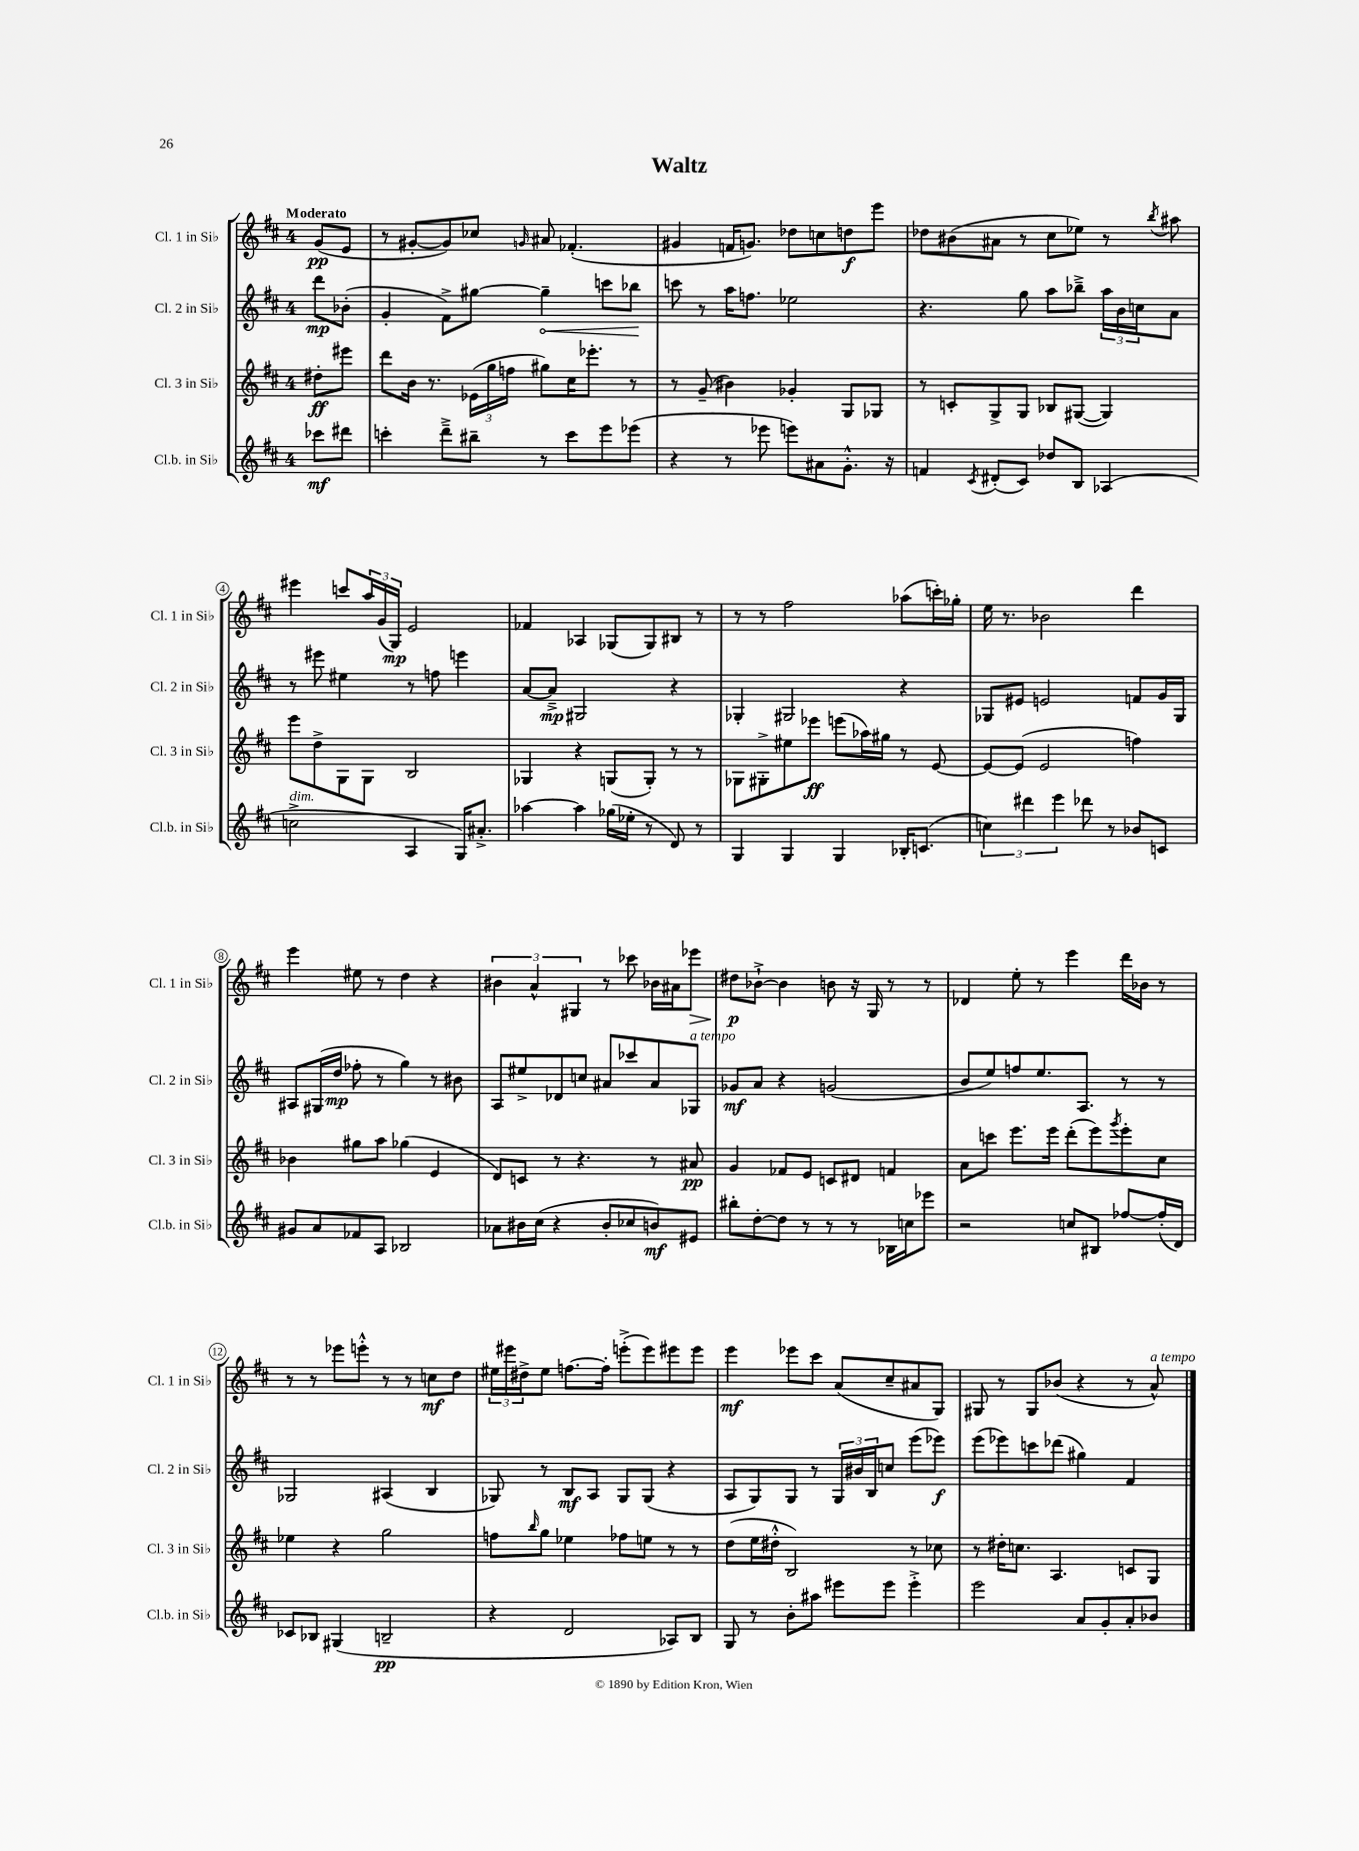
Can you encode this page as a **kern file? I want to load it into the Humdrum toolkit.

**kern	**kern	**kern	**kern
*staff4	*staff3	*staff2	*staff1
*clefG2	*clefG2	*clefG2	*clefG2
*k[f#c#]	*k[f#c#]	*k[f#c#]	*k[f#c#]
*M4/4	*M4/4	*M4/4	*M4/4
8ccc-	8dd#'	8ddd	(8g
8ddd#	8eee#	(8b-'	8e
=	=	=	=
4ccc'	8ddd	4g'	8r
.	16b	.	[8g#'
.	8.r	.	.
8ddd~^	.	8f#^)	8g#])
8bb#~	(24e-	[8gg#	8cc-
.	24gg	.	.
.	24ff	.	.
.	.	.	16qqg
8r	8gg#)	4gg#~]	8a#
8ccc	16cc#	.	(4.f-'
.	8.eee-'	.	.
8eee	.	8ccc	.
(8eee-	8r	8bb-	.
=	=	=	=
4r	8r	8ccc	4g#
.	(8g~	8r	.
8r	4b#)	16aa	16f
.	.	8.ff	8.g)
8eee-	.	.	.
8eee)	4g-'	2ee-	8dd-
8a#	.	.	8cc
8.g'^^	8G	.	8dd
.	8G-	.	8eee
16r	.	.	.
=	=	=	=
4f	8r	4.r	8dd-
.	8c'	.	(8b#
8qc#	.	.	.
(8d#'	8G^	.	8a#
8c#)	8G	8gg	8r
8dd-	8B-	8aa	8cc#
8B	([8G#	8bb-~^	8ee-)
(4A-	4G#])	24aa	8r
.	.	24b	.
.	.	24cc	.
.	.	.	8qbb
.	.	8a	8aa#
=	=	=	=
2cc^	8eee	8r	4eee#
.	8dd^	8eee#	.
.	8G	4ee#	8ccc
.	8G	.	24aa
.	.	.	(24g
.	.	.	24G)
4A	2B	8r	2e
.	.	8ff	.
16G)	.	4eee	.
8.a#'^	.	.	.
=	=	=	=
[4aa-	4G-	[8a	4f-
.	.	8a~^]	.
4aa-]	4r	2G#	4A-
(16gg-	(8G	.	(8G-
16ee-'	.	.	.
8r	8G')	.	8G-)
8d)	8r	4r	8B#
8r	8r	.	8r
=	=	=	=
4G	8G-	4G-'	8r
.	8G#'^	.	8r
4G	8ee#	2G#	2ff#
.	8eee-	.	.
4G	(8eee	.	.
.	16aa-)	.	.
.	16gg#	.	.
16B-'	8r	4r	(8aa-
(8.c	.	.	.
.	[8e	.	16ccc')
.	.	.	16gg-'
=	=	=	=
6cc)	8e_	8G-	16ee
.	.	.	8.r
.	(8e]	8e#	.
6ddd#	.	.	.
.	2e	2e	2b-
6eee	.	.	.
8ddd-	.	.	.
8r	.	.	.
8b-	4ff)	8f	4ddd
8c	.	16g	.
.	.	16G-	.
=	=	=	=
8g#	4b-	8A#	4eee
8a	.	(16G#	.
.	.	16dd	.
8f-	8gg#	8ff-'	8ee#
8A	8aa	8r	8r
2B-	(4gg-	4gg)	4dd
.	4e	8r	4r
.	.	8b#	.
=	=	=	=
8a-	8d)	8A	6b#
16b#	8c	8ee#^	.
.	.	.	6a^^
(16cc#	.	.	.
4r	8r	8d-	.
.	.	.	6G#
.	4.r	8cc	.
8b#'	.	8a#	8r
8cc-	.	8ccc-	8ccc-
8b)	8r	8a#	16b-
.	.	.	16a#
8e#	8a#	8G-	8eee-
=	=	=	=
8bb#'	4g	8g-	8dd#
[8dd'	.	8a	[8b-`^
8dd]	8f-	4r	4b-]
8r	8e	.	.
8r	8c	(2g	8b
8r	8d#	.	16r
.	.	.	16G
16B-	4f	.	8r
16cc	.	.	.
8eee-	.	.	8r
=	=	=	=
2r	8a	8b	4d-
.	8ccc	8ee)	.
.	8.eee	8ff	8ee'
.	.	8.ee	8r
.	16eee	.	.
8cc	(8ddd'	.	4eee
.	.	8.A	.
8B#	8eee)	.	.
.	8qggg	.	.
[8ff-	8eee'	8r	16ddd
.	.	.	16b-
(16ff-']	8cc#	8r	8r
16d)	.	.	.
=	=	=	=
8c-	4ee-	2G-	8r
8B-	.	.	8r
(4G#	4r	.	8eee-
.	.	.	8eee'^^
2B~	2gg	(4A#	8r
.	.	.	8r
.	.	4B	8cc
.	.	.	8dd
=	=	=	=
4r	8ff	8G-)	24ee#
.	.	.	24eee#
.	.	.	24dd#^
.	16qqbb	.	.
.	8gg	8r	8ee#
2d	4ee-	8B	[8.ff
.	.	8A	.
.	.	.	16ff']
.	8ff-	8G-	(8eee'^
.	8ee	(8G-	8eee)
8A-)	8r	4r	8eee#
8B	8r	.	8eee#
=	=	=	=
8G	(8dd	8A	4eee
8r	16ee	8G)	.
.	16dd#'^^	.	.
8b'	2B)	8G	8eee-
8aa#	.	8r	8ccc#
8eee#	.	24G	(8a
.	.	24b#	.
.	.	24B	.
8eee#	.	8cc	8cc#~
4eee#'^	8r	(8eee	8a#
.	8cc-	8eee-)	8G)
=	=	=	=
2eee	8r	(8eee	8G#
.	16dd#'	8eee-)	8r
.	8.cc	.	.
.	.	8ccc	8G#
.	4.A	(8ddd-	(8b-
8a	.	4gg#)	4r
8g'	.	.	.
8a'	8c	4f#	8r
8b-	8G	.	8a^^)
==	==	==	==
*-	*-	*-	*-
